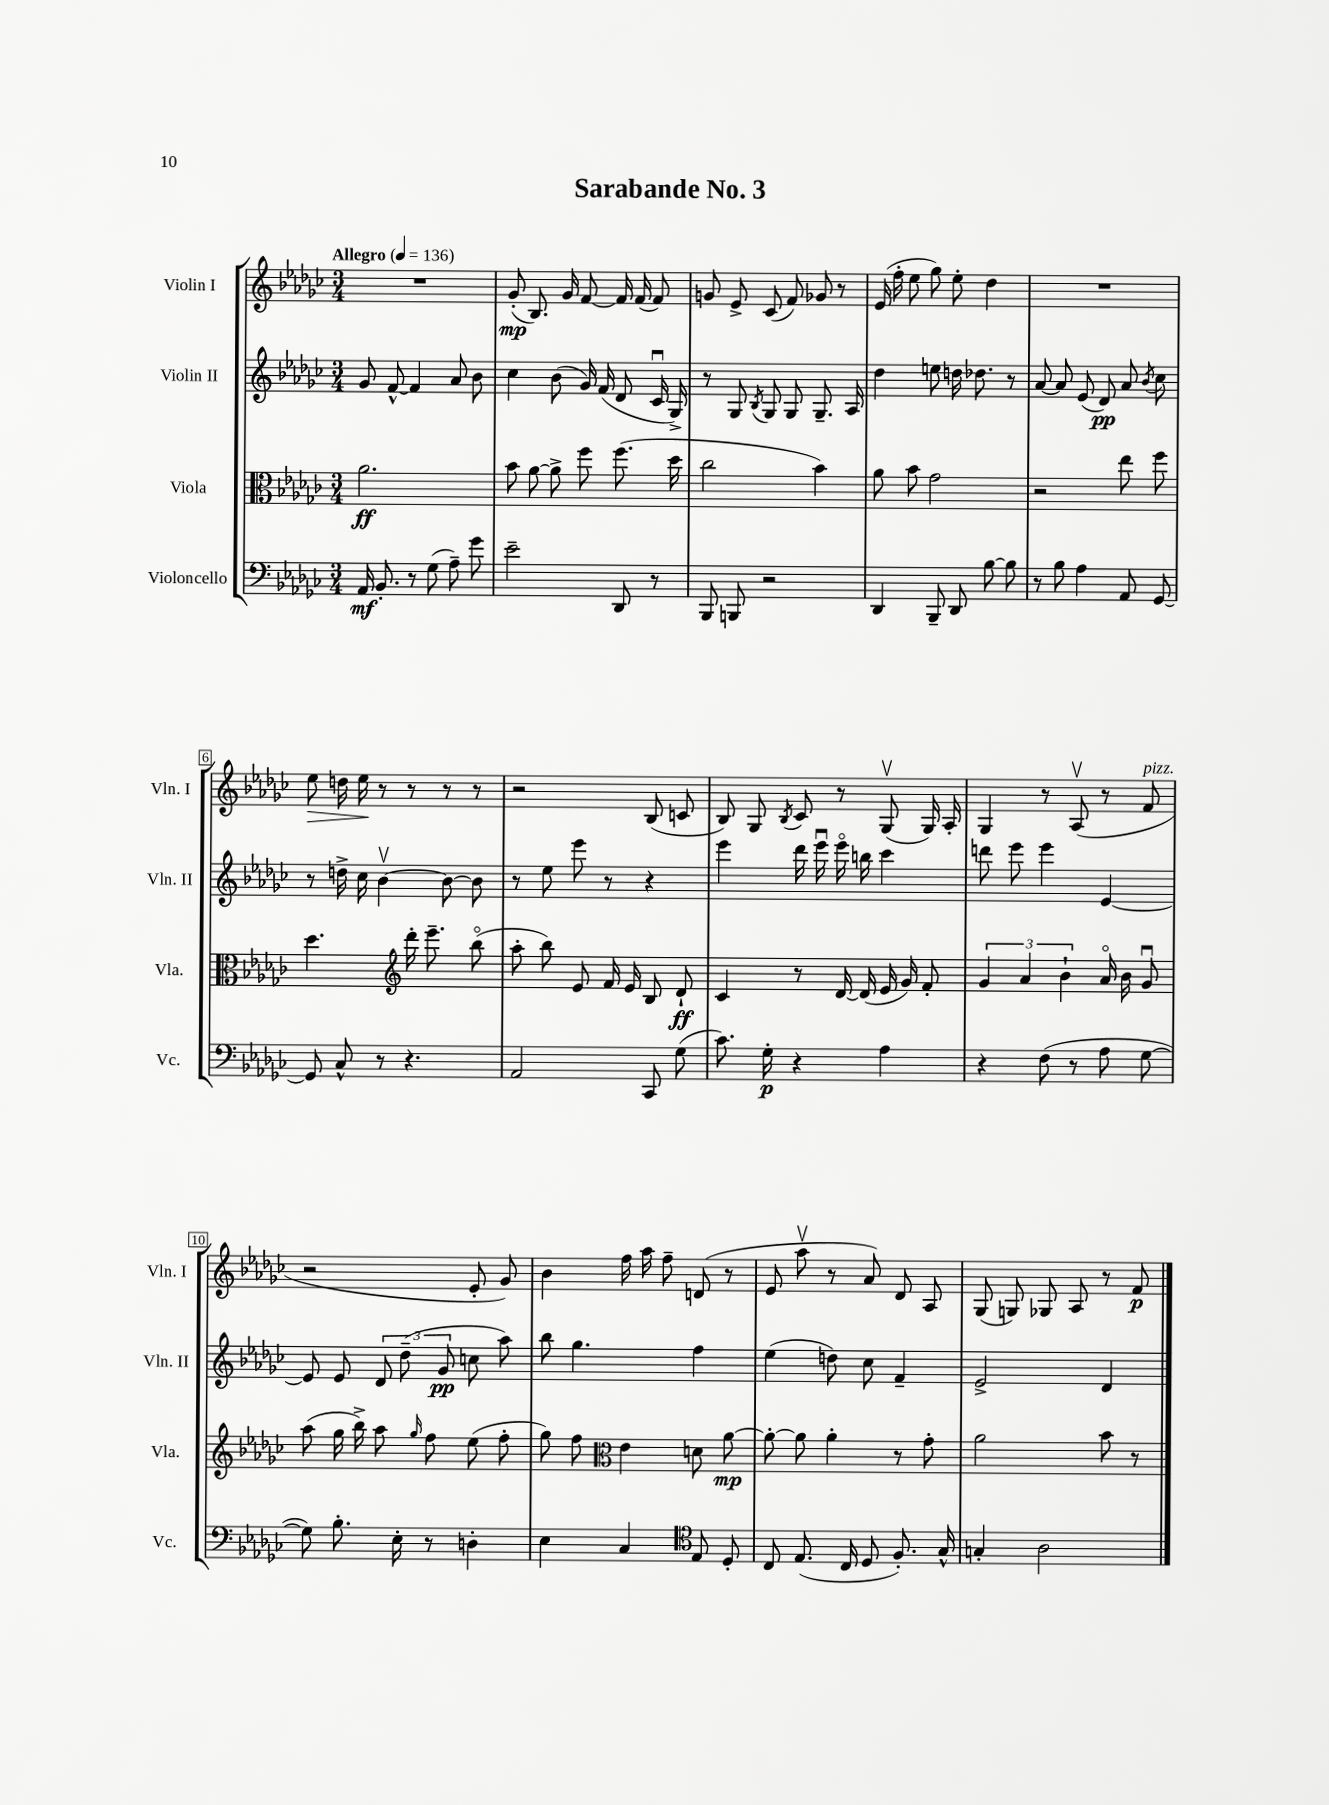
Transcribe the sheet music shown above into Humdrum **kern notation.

**kern	**kern	**kern	**kern
*staff4	*staff3	*staff2	*staff1
*clefF4	*clefC3	*clefG2	*clefG2
*k[b-e-a-d-g-c-]	*k[b-e-a-d-g-c-]	*k[b-e-a-d-g-c-]	*k[b-e-a-d-g-c-]
*M3/4	*M3/4	*M3/4	*M3/4
*MM136	*MM136	*MM136	*MM136
16AA-	2.a-	8g-	2.r
8.BB-'	.	.	.
.	.	[8f^^	.
8r	.	4f]	.
(8G-	.	.	.
8A-~)	.	8a-	.
8g-	.	8b-	.
=	=	=	=
2e-~	8b-	4cc-	(8g-'
.	[8a-	.	8.B-)
.	8a-^]	(8b-	.
.	.	.	16g-
.	8ff	16g-)	[8f
.	.	(16f	.
8DD-	(8.ff	8d-	16f]
.	.	.	(16f
8r	.	16c-u	8f)
.	16dd-	16G-^)	.
=	=	=	=
8BBB-	2cc-	8r	8g
8BBB	.	8G-	8e-^
.	.	8qB-	.
2r	.	8G-	(8c-
.	.	8G-	8f)
.	4b-)	8.G-~	8g-
.	.	.	8r
.	.	16A-	.
=	=	=	=
4DD-	8a-	4dd-	(16e-
.	.	.	16ff'
.	8b-	.	8ee-
8BBB-~	2g-	8ee	8gg-)
8DD-	.	16dd	8ee-'
.	.	8.dd-	.
[8B-	.	.	4dd-
8B-]	.	8r	.
=	=	=	=
8r	2r	[8a-	2.r
8B-	.	8a-]	.
4A-	.	(8e-	.
.	.	8d-)	.
8AA-	8ee-	8a-	.
.	.	8qb-	.
[8GG-	8ff	8cc-	.
=	=	=	=
8GG-]	4.dd-	8r	8ee-
8C-^^	.	16dd^	16dd
.	.	16cc-	16ee-
8r	.	[4b-v	8r
*	*clefG2	*	*
4.r	16ddd-'	.	8r
.	8.eee-~	.	.
.	.	8b-_	8r
.	(8bb-o	8b-]	8r
=	=	=	=
2AA-	8aa-'	8r	2r
.	8bb-)	8ee-	.
.	8e-	8eee-	.
.	16f	8r	.
.	16e-	.	.
8CC-	8B-	4r	(8B-
(8G-	8d-`	.	8c
=	=	=	=
8.c-)	4c-	4eee-	8B-)
.	.	.	8G-
16G-'	.	.	.
.	.	.	8qB-
4r	8r	16ddd-	8c-
.	.	16eee-u	.
.	[16d-	16eee-o	8r
.	(16d-]	16bb	.
4A-	16e-	4ccc-	(8G-v
.	16g-)	.	.
.	8f'	.	16G-)
.	.	.	16A-'
=	=	=	=
4r	6g-	8ddd	4G-
.	.	8eee-	.
.	6a-	.	.
(8F	.	4eee-	8r
.	6b-`	.	.
8r	.	.	(8A-v
8A-	16a-o	[4e-	8r
.	16b-	.	.
[8G-	8g-u	.	8f
=	=	=	=
8G-])	(8aa-	8e-]	2r
8.B-'	16gg-	8e-	.
.	16bb-^)	.	.
.	8aa-	12d-	.
16E-'	.	.	.
.	.	(12dd-~	.
.	16qqgg-	.	.
8r	8ff	.	.
.	.	12g-	.
4D'	(8ee-	8cc	8e-'
.	8ff'	8aa-)	8g-)
=	=	=	=
4E-	8gg-)	8bb-	4b-
.	8ff	4.gg-	.
*	*clefC3	*	*
4C-	4e-	.	16ff
.	.	.	16aa-
.	.	.	8ff~
*clefC4	*	*	*
8E-	8d	4ff	(8d
8D-'	[8a-	.	8r
=	=	=	=
8C-	8a-'_	(4ee-	8e-
(8.E-	8a-]	.	8aa-v
.	4a-'	8dd)	8r
16C-	.	.	.
8D-	.	8cc-	8a-)
8.F')	8r	4f~	8d-
.	8g-'	.	8A-
16G-^^	.	.	.
=	=	=	=
4G'	2a-	2e-^	(8G-
.	.	.	8G)
2A-	.	.	8G-
.	.	.	8A-
.	8b-	4d-	8r
.	8r	.	8f
==	==	==	==
*-	*-	*-	*-
